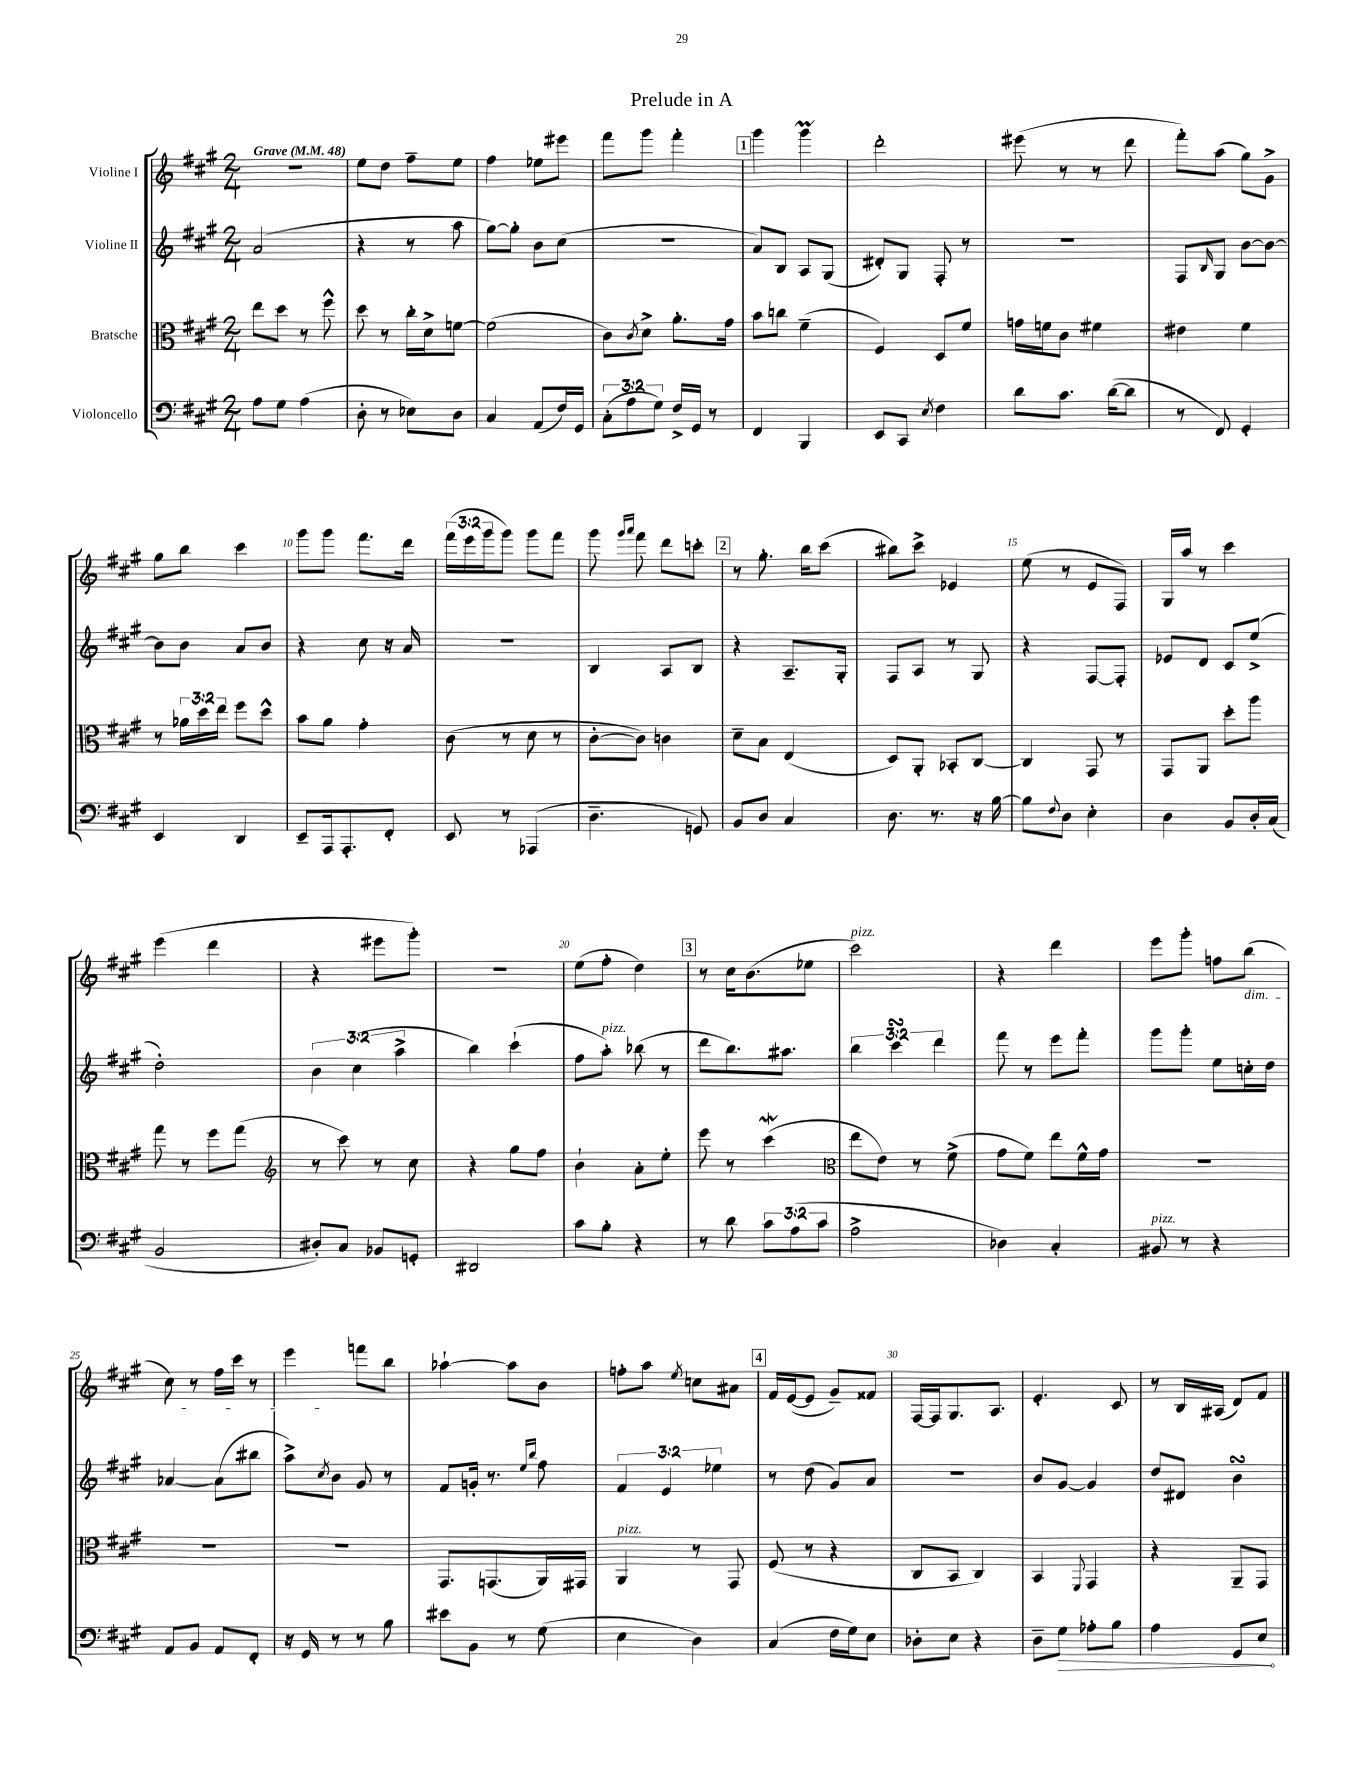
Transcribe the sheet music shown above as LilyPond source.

\header { title = "Prelude in A" }
<<
\new StaffGroup <<
\new Staff = "s0" \with { instrumentName = "Violine I" } {
    \clef treble \key a \major \numericTimeSignature \time 2/4 \override Staff.TupletNumber.text = #tuplet-number::calc-fraction-text \tempo "Grave" 4 = 48
    R2 |
    e''8 d''8 fis''8-- e''8 |
    fis''4 ees''8 eis'''8 |
    fis'''8 gis'''8 fis'''4-. |
    \mark \markup { \box "1" } gis'''4 gis'''4\prall |
    d'''2-. |
    eis'''8( r8 r8 d'''8 |
    fis'''8-.) a''8( gis''8) gis'8-> |
    gis''8 b''8 cis'''4 |
    gis'''8 gis'''8 fis'''8. d'''16 |
    \tuplet 3/2 { fis'''16( e'''16 gis'''16 } gis'''8) gis'''8 fis'''8 |
    gis'''8 \grace { gis'''16 a'''16 } fis'''8 d'''8 c'''8-. |
    \mark \markup { \box "2" } r8 gis''8.-. b''16 cis'''8( |
    bis''8) cis'''8-> ees'4 |
    e''8( r8 e'8 fis8) |
    gis16 a''16 r8 cis'''4 |
    e'''4( d'''4 |
    r4 eis'''8 gis'''8-.) |
    R2 |
    e''8( fis''8-. d''4) |
    \mark \markup { \box "3" } r8 cis''16 b'8.( ees''8 |
    cis'''2^\markup { \italic "pizz." }) |
    r4 d'''4 |
    e'''8 gis'''8-. f''8 b''8\dim( |
    cis''8) r8 fis''16 cis'''16 r8 |
    e'''4\! f'''8 b''8 |
    aes''4~-! aes''8 b'8 |
    f''8-. a''8 \acciaccatura { e''8 } c''8 ais'8 |
    \mark \markup { \box "4" } fis'16 e'16~( e'8 gis'8--) fisis'8 |
    fis16~ fis16 gis8. a8. |
    e'4.-. cis'8 |
    r8 b16 ais16( d'8) fis'8 \bar "|." |
}
\new Staff = "s1" \with { instrumentName = "Violine II" } {
    \clef treble \key a \major \numericTimeSignature \time 2/4 \override Staff.TupletNumber.text = #tuplet-number::calc-fraction-text
    a'2( |
    r4 r8 a''8 |
    gis''8~) gis''8-. b'8 cis''8( |
    r2 |
    \mark \markup { \box "1" } a'8) b8 a8 gis8( |
    dis'8-.) gis8 fis8-. r8 |
    R2 |
    fis8 \grace { b16 } gis8 b'8~ b'8~ |
    b'8 b'8 a'8 b'8 |
    r4 cis''8 r16 a'16 |
    r2 |
    b4 a8 b8 |
    \mark \markup { \box "2" } r4 a8.-- gis16-. |
    fis8 a8 r8 gis8 |
    r4 fis8~ fis8-. |
    ees'8 d'8 cis'8 e''8->( |
    d''2-.) |
    \tuplet 3/2 { b'4 cis''4( a''4-> } |
    b''4) cis'''4-!( |
    fis''8 a''8-.^\markup { \italic "pizz." }) bes''8( r8 |
    \mark \markup { \box "3" } d'''8 b''8.) ais''8. |
    \tuplet 3/2 { b''4 cis'''4\turn d'''4 } |
    fis'''8 r8 e'''8 fis'''8-. |
    gis'''8 gis'''8-. e''8 c''16-. d''16 |
    aes'4~ aes'8( bis''8 |
    a''8->) \acciaccatura { cis''8 } b'8 gis'8 r8 |
    fis'8 g'16-. r8. \grace { e''16 b''16 } fis''8 |
    \tuplet 3/2 { fis'4 e'4 ees''4 } |
    \mark \markup { \box "4" } r8 d''8( gis'8) a'8 |
    R2 |
    b'8 gis'8~ gis'4 |
    d''8 dis'8 b'4\turn \bar "|." |
}
\new Staff = "s2" \with { instrumentName = "Bratsche" } {
    \clef alto \key a \major \numericTimeSignature \time 2/4 \override Staff.TupletNumber.text = #tuplet-number::calc-fraction-text
    e''8 d''8 r8 fis''8-^ |
    d''8 r8 cis''16-. d'16-> f'8~ |
    f'2( |
    cis'8) \acciaccatura { cis'8 } d'8-> a'8.-. gis'16 |
    \mark \markup { \box "1" } b'8 c''8 fis'4--( |
    fis4) d8 fis'8 |
    g'16 f'16 cis'8 fis'4 |
    eis'4 fis'4 |
    r8 \tuplet 3/2 { aes'16 d''16 e''16 } fis''8 d''8-^ |
    b'8 a'8 gis'4-. |
    cis'8( r8 d'8 r8 |
    cis'8~-. cis'8) c'4 |
    \mark \markup { \box "2" } d'8-- b8 e4( |
    d8) a,8-. bes,8-. cis8~ |
    cis4 gis,8 r8 |
    gis,8 a,8 d''8-. a''8 |
    gis''8 r8 fis''8 gis''8( |
    \clef treble r8 cis'''8) r8 cis''8 |
    r4 gis''8 fis''8 |
    b'4-! a'8-. e''8-. |
    \mark \markup { \box "3" } e'''8 r8 cis'''4\mordent( |
    \clef alto e''8 e'8) r8 fis'8->( |
    gis'8 fis'8) e''8 fis'16-^ gis'16 |
    R2 |
    R2 |
    R2 |
    gis,8. g,8.( a,16) gis,16 |
    a,4^\markup { \italic "pizz." } r8 gis,8 |
    \mark \markup { \box "4" } fis8( r8 r4 |
    cis8 b,8 cis4) |
    b,4 \appoggiatura { fis,8 } gis,4 |
    r4 a,8-- gis,8 \bar "|." |
}
\new Staff = "s3" \with { instrumentName = "Violoncello" } {
    \clef bass \key a \major \numericTimeSignature \time 2/4 \override Staff.TupletNumber.text = #tuplet-number::calc-fraction-text
    a8 gis8 a4( |
    d8-. r8 ees8) d8 |
    cis4 a,8( fis16) gis,16 |
    \tuplet 3/2 { cis8-.( a8 gis8) } fis16-> gis,16 r8 |
    \mark \markup { \box "1" } fis,4 b,,4 |
    e,8 cis,8 \acciaccatura { e8 } fis4 |
    d'8 cis'8. d'16~( d'8 |
    r8 fis,8) gis,4-. |
    e,4 d,4 |
    e,8-- a,,16 a,,8.-. fis,8-. |
    e,8 r8 aes,,4( |
    d4.-- g,8) |
    \mark \markup { \box "2" } b,8 d8 cis4 |
    d8. r8. r16 b16~ |
    b8 \appoggiatura { fis8 } d8 e4-. |
    d4 b,8 d16-. cis16( |
    b,2 |
    dis8-.) cis8 bes,8 g,8-. |
    dis,2 |
    cis'8 b8-. r4 |
    \mark \markup { \box "3" } r8 d'8 \tuplet 3/2 { cis'8 a8( cis'8 } |
    a2-> |
    des4) cis4-. |
    bis,8^\markup { \italic "pizz." } r8 r4 |
    a,8 b,8 a,8 fis,8-. |
    r16 gis,16 r8 r8 b8 |
    eis'8 b,8 r8 gis8( |
    e4 d4) |
    \mark \markup { \box "4" } cis4( fis16 gis16) e8 |
    des8-. e8 r4 |
    d8-- \once \override Hairpin.circled-tip = ##t gis8\> aes8-. b8 |
    a4 gis,8 e8\! \bar "|." |
}
>>
>>
\layout { \context { \Score \override BarNumber.break-visibility = ##(#f #t #t) barNumberVisibility = #(every-nth-bar-number-visible 5) } }
